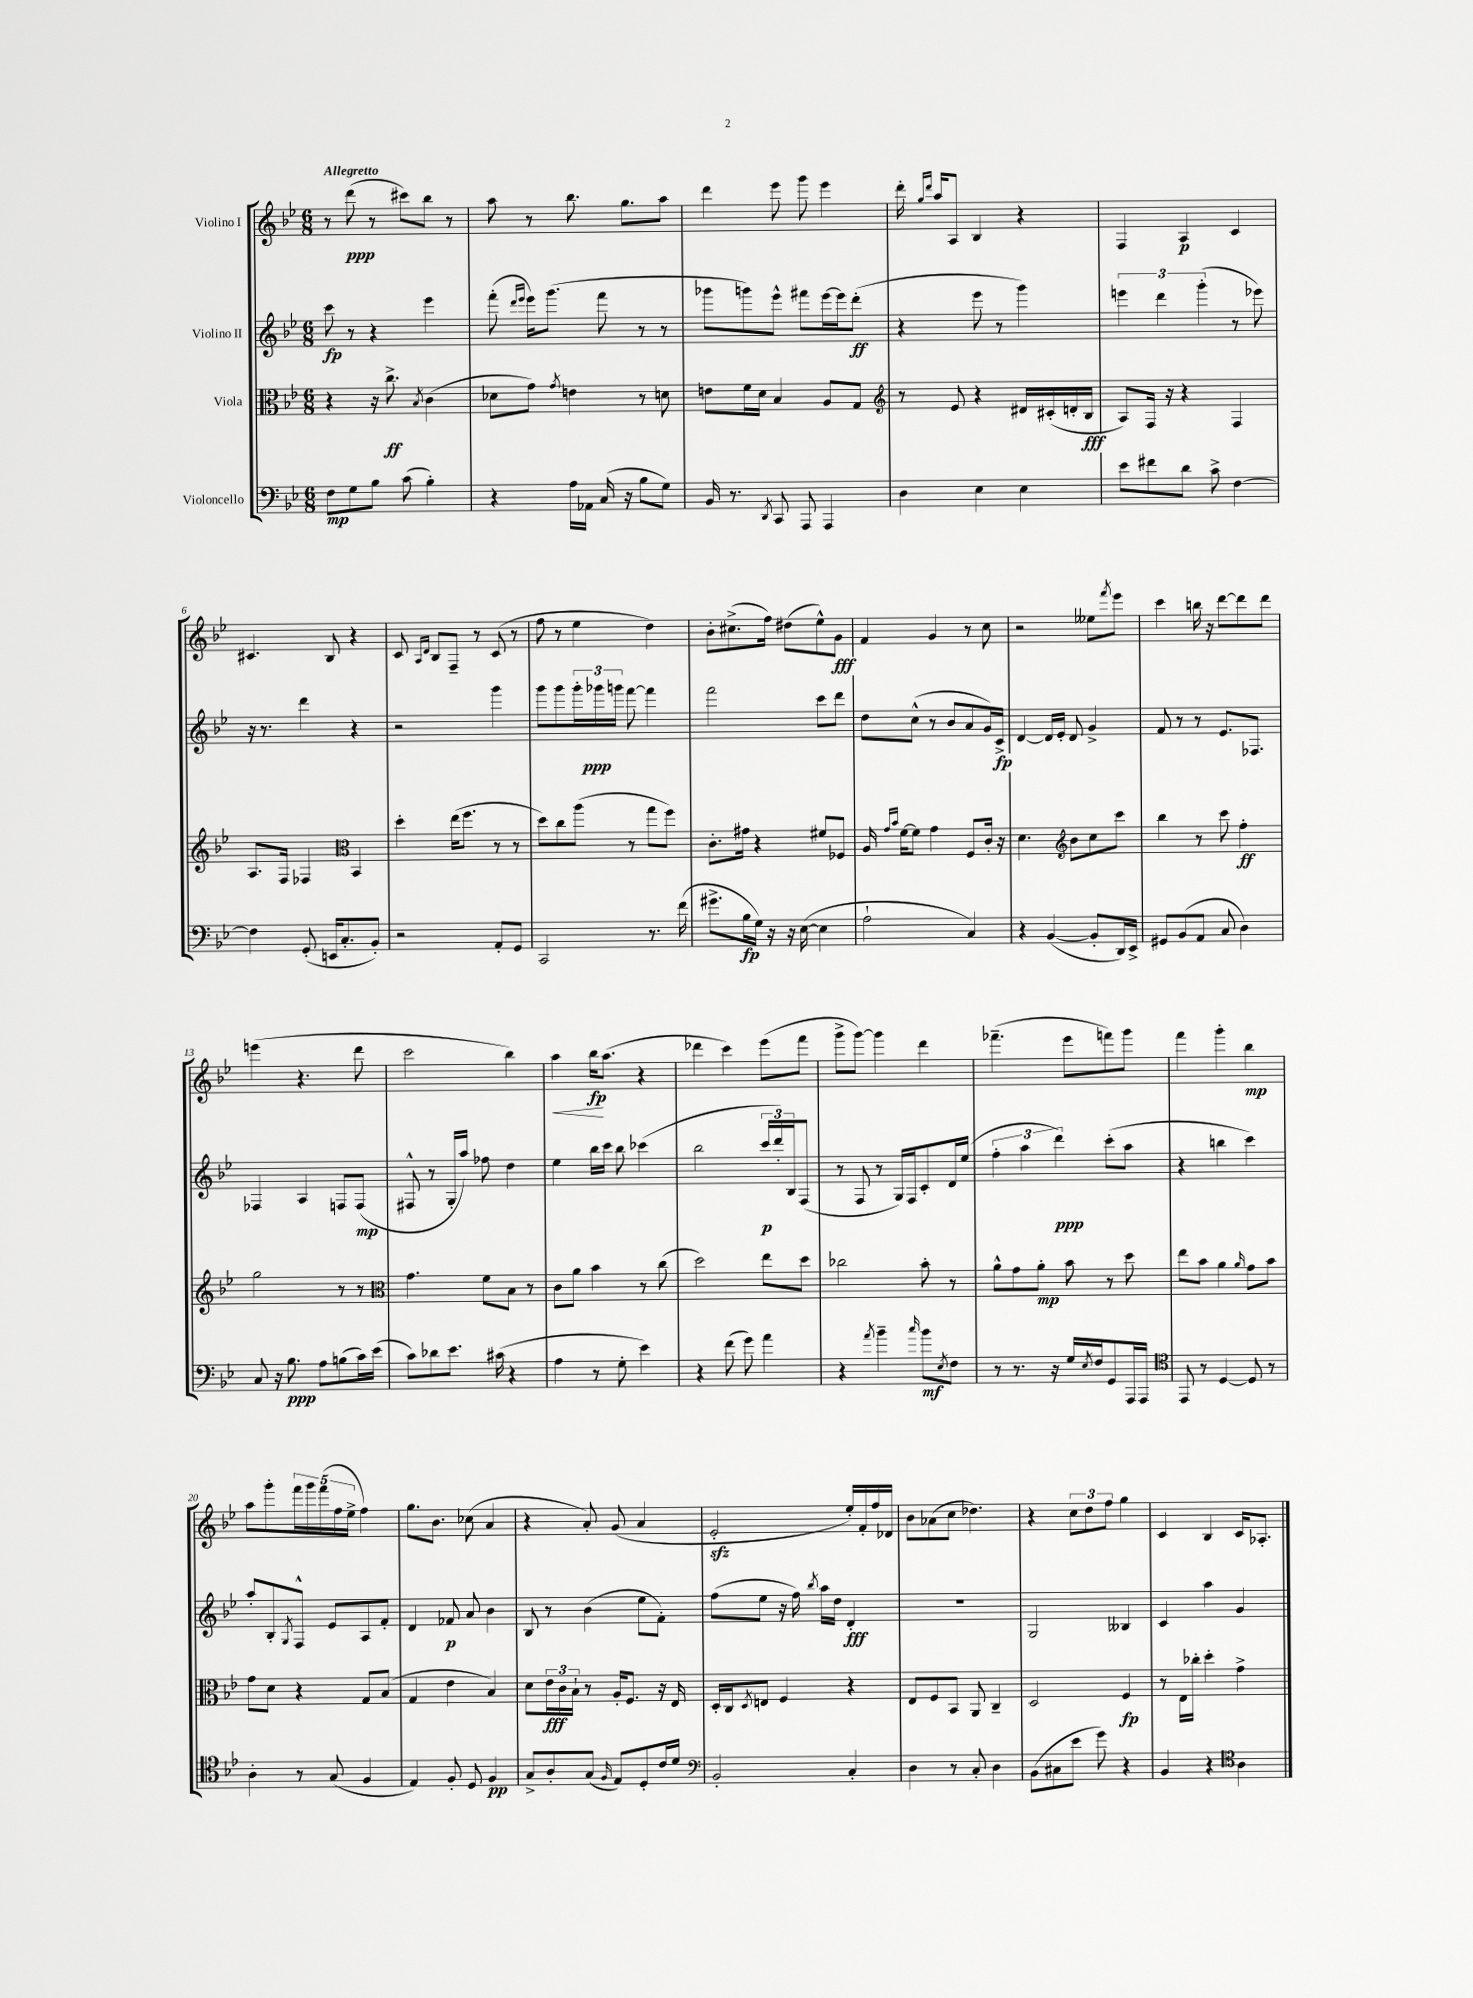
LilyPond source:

<<
\new StaffGroup <<
\new Staff = "s0" \with { instrumentName = "Violino I" } {
    \clef treble \key bes \major \numericTimeSignature \time 6/8 \tempo "Allegretto"
    r8 d'''8\ppp( r8 cis'''8) bes''8 r8 |
    a''8 r8 bes''8. g''8. a''8 |
    d'''4 ees'''8 g'''8 ees'''4 |
    d'''16-. \grace { g''16 d'''16 } a''16 a8 bes4 r4 |
    f4 a4\p c'4 |
    cis'4. bes8 r4 |
    c'8 \grace { a16 d'16 } bes8 f8-- r8 c'8( r8 |
    f''8 r8 ees''4 d''4) |
    bes'8-. cis''8.->( f''16) dis''8( ees''8-^) g'8\fff |
    f'4 g'4 r8 c''8 |
    r2 eeses''8 \acciaccatura { f'''8 } ees'''8 |
    c'''4 b''16 r16 d'''8~ d'''8 d'''8 |
    e'''4( r4. d'''8 |
    c'''2 bes''4) |
    a''4\< bes''16\fp\! a''8.( r4 |
    des'''4 c'''4) ees'''8( f'''8 |
    g'''8-> g'''8~) g'''4 d'''4 |
    fes'''4.--( ees'''8 f'''8) g'''8 |
    f'''4 g'''4-. bes''4\mp |
    a''8 g'''8-. \tuplet 5/4 { f'''16 g'''16 f'''16( f''16 ees''16-> } f''4) |
    g''8. bes'8. ces''8( a'4 |
    r4 a'8-.) g'8( a'4 |
    ees'2-.\sfz ees''16-.) f'16-. f''16 des'16 |
    bes'8 aes'8( c''8 des''4.) |
    r4 \tuplet 3/2 { c''8 d''8 f''8 } g''4 |
    c'4 bes4 c'16 aes8.-. \bar "|." |
}
\new Staff = "s1" \with { instrumentName = "Violino II" } {
    \clef treble \key bes \major \numericTimeSignature \time 6/8
    c'''8\fp r8 r4 ees'''4 |
    f'''8-.( \grace { d'''16 ees'''16 } ees'''16) g'''8.( f'''8 r8 r8 |
    ges'''8 g'''8) ees'''8-^ fis'''8 ees'''16~ ees'''16 d'''8-.\ff( |
    r4 ees'''8 r8 g'''4) |
    \tuplet 3/2 { e'''4 d'''4 g'''4-.( } r8 ees'''8) |
    r16 r8. d'''4 r4 |
    r2 g'''4 |
    g'''8 g'''8 \tuplet 3/2 { g'''16-. ges'''16\ppp g'''16 } f'''8~ f'''4 |
    f'''2 c'''8 d'''8 |
    d''8 c''8-^( r8 bes'8 a'8 g'16) c'16->\fp |
    d'4~ d'16 ees'16-. d'8 g'4-> |
    f'8 r8 r8 ees'8. fes8. |
    fes4 a4 f8 f8\mp( |
    fis8-^ r8 g16-. a''16) fes''8 d''4 |
    ees''4 bes''16 c'''16 bes''8 ces'''4( |
    bes''2 \tuplet 3/2 { c'''16\p d'''16-.) bes16 } f8( |
    r8 f8 r8 g16) f16 c'8-. d'16 ees''16( |
    \tuplet 3/2 { f''4-. a''4 d'''4\ppp) } c'''8-.( a''8 |
    r4 b''4 c'''4) |
    a''8-. bes8-. \acciaccatura { g8 } f8-^ ees'8 a8 f'8-. |
    d'4 fes'8\p a'8 bes'4 |
    bes8 r8 bes'4( ees''8 f'8-.) |
    f''8( ees''8 r16 f''16) \acciaccatura { bes''8 } a''16 d''16 d'4-.\fff |
    r2. |
    g2 beses4 |
    c'4 a''4 g'4 \bar "|." |
}
\new Staff = "s2" \with { instrumentName = "Viola" } {
    \clef alto \key bes \major \numericTimeSignature \time 6/8
    r4 r16 c''8.->\ff \acciaccatura { bes8 } c'4( |
    des'8 g'8) \acciaccatura { g'8 } e'4 r8 d'8 |
    e'8 f'16 d'16 bes4 a8 g8 |
    \clef treble r8 ees'8 r4 dis'16 cis'16-.( d'16-. bes16\fff |
    a8) f16 r16 r4 f4 |
    a8. f16 fes4 \clef alto bes,4 |
    d''4-. ees''16( f''8. r8 r8 |
    d''8) c''8 a''8( r8 g''8 f''8) |
    c'8.-. gis'16 r4 fis'8 fes8 |
    a16 \grace { g'16 bes'16 } f'16~ f'8 g'4 f8 c'16-. r16 |
    d'4. \clef treble bes'8 c''8 c'''8 |
    bes''4 r8 c'''8 f''4-.\ff |
    g''2 r8 r8 |
    \clef alto g'4. f'8 bes8 r8 |
    c'8 a'8 bes'4 r8 c''8( |
    d''2) ees''8 d''8 |
    ces''2 bes'8-. r8 |
    a'8-^ g'8 a'8-.\mp bes'8 r8 d''8 |
    ees''8 bes'8 a'4 \grace { a'16 } g'8 bes'8 |
    g'8 d'8 r4 g8 bes8( |
    g4 ees'4 bes4) |
    d'8 \tuplet 3/2 { ees'16\fff c'16 bes16-! } r8 a16-. f8. r16 ees16 |
    d16-. c16 \acciaccatura { d8 } e8 f4 r4 |
    ees8 f8 bes,8 a,8 c4-- |
    d2 f4\fp |
    r8 ees16 ces''16-. d''4-. g'4-> \bar "|." |
}
\new Staff = "s3" \with { instrumentName = "Violoncello" } {
    \clef bass \key bes \major \numericTimeSignature \time 6/8
    f8\mp g8 bes8 c'8( bes4-.) |
    r4 a16 aes,16 c16( r16 bes8 g8) |
    bes,16 r8. \acciaccatura { d,8 } c,8 a,,8 a,,4 |
    d4 ees4 ees4 |
    ees'8 fis'8 d'8 c'8-> f4~ |
    f4 g,8-.( e,16 c8.-. bes,8-.) |
    r2 a,8-. g,8 |
    c,2 r8. f'16( |
    gis'8.-> bes16\fp g16) r16 r16 ees16~( ees4 |
    a2-! c4) |
    r4 bes,4~( bes,8-. d,16) ees,16-> |
    gis,8 bes,8( a,8 c8 d4) |
    c8 r16 bes8.\ppp a8 b8( c'16) ees'16( |
    c'8) des'8 ees'8. cis'16( r4 |
    a4 r8 g8-. ees'4) |
    r4 f'8( g'8) a'4 |
    r4 \acciaccatura { a'8 } bes'4-- \grace { c''16 } bes'8\mf \acciaccatura { ees8 } f8 |
    r8 r8. r16 g16 \acciaccatura { ees8 } f16 g,8 a,,16 a,,16 |
    \clef tenor ees,8 r8 d4~ d8 r8 |
    a4-. r8 g8( f4 |
    ees4) f8-. d8 f4\pp |
    g8-> a8-. g8( \grace { f16 } ees8) d8-. c'16 d'16 |
    \clef bass bes,2-. c4-. |
    d4 r8 c8-. d4 |
    bes,8( cis8 ees'8 g'8) r4 |
    bes,4 r4 \clef tenor a4 \bar "|." |
}
>>
>>
